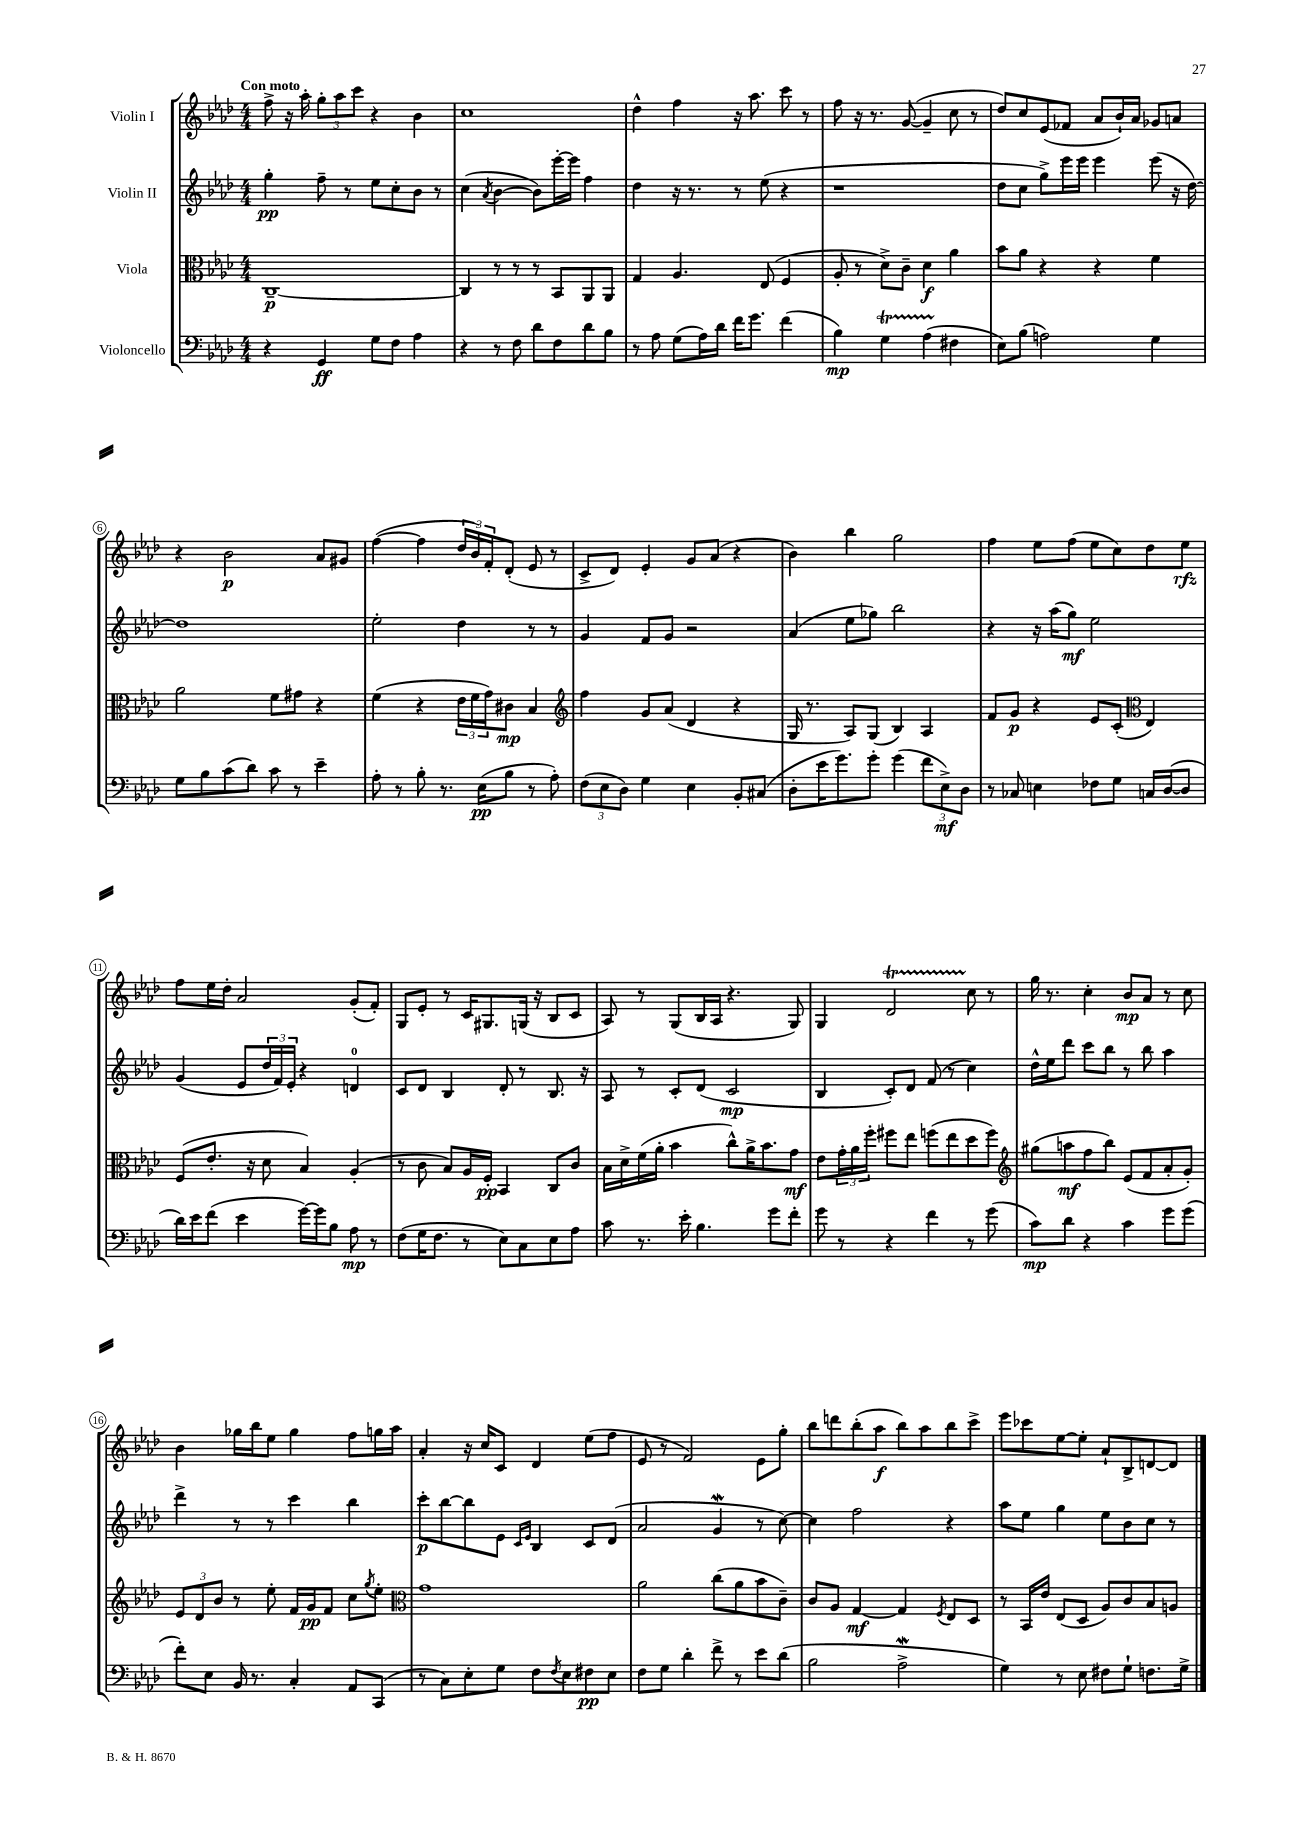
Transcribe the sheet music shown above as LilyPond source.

<<
\new StaffGroup <<
\new Staff = "s0" \with { instrumentName = "Violin I" } {
    \clef treble \key aes \major \numericTimeSignature \time 4/4 \tempo "Con moto"
    f''8-> r16 aes''16-. \tuplet 3/2 { g''8-. aes''8 c'''8 } r4 bes'4 |
    c''1 |
    des''4-^ f''4 r16 aes''8. c'''8 r8 |
    f''8 r16 r8. g'8~( g'4-- c''8 r8 |
    des''8) c''8 ees'8( fes'8 aes'8 bes'16-!) aes'16 ges'8 a'8 |
    r4 bes'2\p aes'8 gis'8 |
    f''4~( f''4 \tuplet 3/2 { des''16 bes'16) f'16-. } des'8-.( ees'8 r8 |
    c'8-> des'8) ees'4-. g'8 aes'8( r4 |
    bes'4) bes''4 g''2 |
    f''4 ees''8 f''8( ees''8 c''8) des''8 ees''8\rfz |
    f''8 ees''16 des''16-. aes'2 g'8-.( f'8-.) |
    g8 ees'8-. r8 c'16 gis8. g16( r16 bes8 c'8 |
    aes8) r8 g8( bes16 aes16 r4. g8) |
    g4 des'2\startTrillSpan c''8\stopTrillSpan r8 |
    g''16 r8. c''4-. bes'8\mp aes'8 r8 c''8 |
    bes'4 ges''16 bes''16 ees''8 ges''4 f''8 g''16 aes''16 |
    aes'4-. r16 c''16 c'8 des'4 ees''8( f''8 |
    ees'8 r8 f'2) ees'8 g''8-. |
    bes''8 d'''8 bes''8-.( aes''8\f bes''8) aes''8 bes''8 c'''8-> |
    ees'''8 ces'''8 ees''8~ ees''8-. aes'8-! bes8-> d'8~ d'8 \bar "|." |
}
\new Staff = "s1" \with { instrumentName = "Violin II" } {
    \clef treble \key aes \major \numericTimeSignature \time 4/4
    g''4-.\pp f''8-- r8 ees''8 c''8-. bes'8 r8 |
    c''4( \acciaccatura { aes'8 } bes'4~ bes'8) ees'''16~-. ees'''16 f''4 |
    des''4 r16 r8. r8 ees''8( r4 |
    r1 |
    des''8 c''8 g''8->) ees'''16 ees'''16 ees'''4 ees'''8( r16 des''16~) |
    des''1 |
    ees''2-. des''4 r8 r8 |
    g'4 f'8 g'8 r2 |
    aes'4( ees''8 ges''8) bes''2 |
    r4 r16 aes''16( g''8\mf) ees''2 |
    g'4( ees'8 \tuplet 3/2 { des''16 f'16) ees'16-. } r4 d'4-0 |
    c'8 des'8 bes4 des'8-. r8 bes8. r16 |
    aes8 r8 c'8-. des'8( c'2\mp |
    bes4 c'8-.) des'8 f'8( r8 c''4) |
    des''16-^ ees''16 des'''8 c'''8 bes''8 r8 bes''8 aes''4 |
    des'''4-> r8 r8 c'''4 bes''4 |
    c'''8-.\p bes''8~ bes''8 ees'8 \grace { c'16 ees'16 } bes4 c'8 des'8( |
    aes'2 g'4\mordent r8 c''8~) |
    c''4 f''2 r4 |
    aes''8 ees''8 g''4 ees''8 bes'8 c''8 r8 \bar "|." |
}
\new Staff = "s2" \with { instrumentName = "Viola" } {
    \clef alto \key aes \major \numericTimeSignature \time 4/4
    c1~--\p |
    c4 r8 r8 r8 bes,8 aes,8 aes,8 |
    g4 aes4. ees8( f4 |
    aes8-. r8 des'8->) c'8-- des'4\f aes'4 |
    bes'8 aes'8 r4 r4 f'4 |
    aes'2 f'8 gis'8 r4 |
    f'4( r4 \tuplet 3/2 { ees'16 f'16 g'16) } cis'8\mp bes4 |
    \clef treble f''4 g'8 aes'8( des'4 r4 |
    g16 r8. aes8) g8( bes4) aes4 |
    f'8 g'8\p r4 ees'8 c'8-.( \clef alto ees4) |
    f8( ees'8.-. r16 des'8 bes4) aes4-.( |
    r8 c'8 bes8) aes16 f16-.\pp bes,4 c8 c'8 |
    bes16 des'16-> f'16( aes'16-. bes'4 c''8-^) aes'16-> bes'8. g'8\mf |
    ees'8 \tuplet 3/2 { g'16-. aes'16 f''16-. } fis''8 ees''8 f''8( ees''8 des''8 f''8) |
    \clef treble gis''8( a''8\mf f''8 bes''8) ees'8( f'8 aes'8-. g'8-.) |
    \tuplet 3/2 { ees'8 des'8 bes'8 } r8 ees''8-. f'16 g'16\pp f'8 c''8 \acciaccatura { g''8 } ees''8-. |
    \clef alto g'1 |
    aes'2 c''8( aes'8 bes'8 c'8--) |
    c'8 aes8 g4~\mf g4 \acciaccatura { f8 } ees8 des8 |
    r8 bes,16 ees'16 ees8( des8 aes8) c'8 bes8 a8 \bar "|." |
}
\new Staff = "s3" \with { instrumentName = "Violoncello" } {
    \clef bass \key aes \major \numericTimeSignature \time 4/4
    r4 g,4\ff g8 f8 aes4 |
    r4 r8 f8 des'8 f8 des'8 bes8 |
    r8 aes8 g8( aes16) des'16 f'16 g'8. f'4( |
    bes4\mp) g4\startTrillSpan aes4( fis4\stopTrillSpan |
    ees8) bes8( a2) g4 |
    g8 bes8 c'8( des'8) c'8 r8 ees'4-- |
    aes8-. r8 bes8-. r8. ees16\pp( bes8 r8 aes8-.) |
    \tuplet 3/2 { f8( ees8 des8) } g4 ees4 bes,8-. cis8( |
    des8-. ees'16 g'8.) g'8-. g'4( \tuplet 3/2 { f'8 ees8->\mf) des8 } |
    r8 ces8 e4 fes8 g8 c16 des16~( des8 |
    des'16) ees'16 f'8( ees'4 g'16~) g'16 bes8 aes8\mp r8 |
    f8( g16 f8. r8 ees8) c8 ees8 aes8 |
    c'8 r8. ees'16-. bes4. g'8 f'8-. |
    g'8 r8 r4 f'4 r8 g'8( |
    c'8\mp) des'8 r4 c'4 g'8 g'8( |
    f'8-.) ees8 bes,16 r8. c4-. aes,8 c,8( |
    r8 c8) ees8-. g8 f8 \acciaccatura { f8 } ees8 fis8\pp ees8 |
    f8 g8 des'4-. f'8-> r8 ees'8 des'8( |
    bes2 aes2->\mordent |
    g4) r8 ees8 fis8 g8-! f8. g16-> \bar "|." |
}
>>
>>
\layout { \context { \Score \override BarNumber.stencil = #(make-stencil-circler 0.1 0.3 ly:text-interface::print) } }
